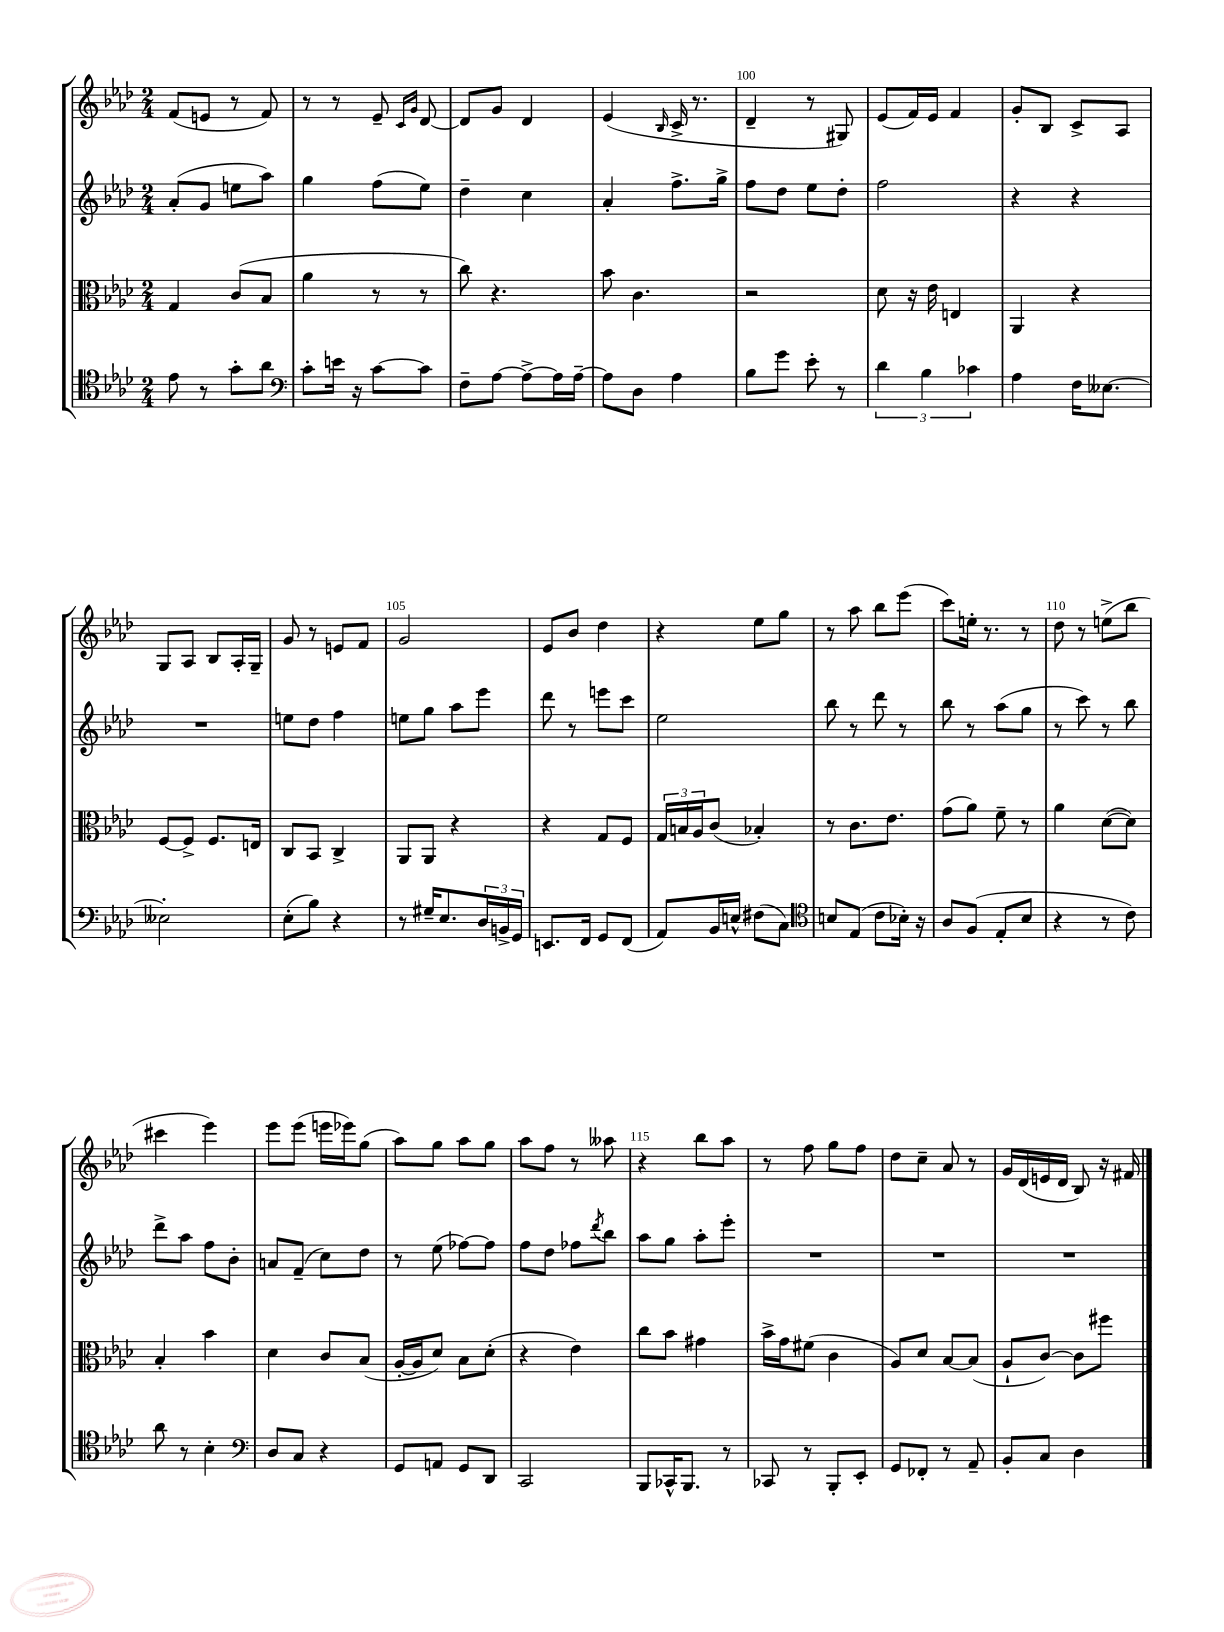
<<
\new StaffGroup <<
\new Staff = "s0" {
    \clef treble \key aes \major \numericTimeSignature \time 2/4
    f'8( e'8 r8 f'8) |
    r8 r8 ees'8-- \grace { c'16 g'16 } des'8~ |
    des'8 g'8 des'4 |
    ees'4( \grace { bes16 } c'16-> r8. |
    des'4-- r8 gis8) |
    ees'8( f'16) ees'16 f'4 |
    g'8-. bes8 c'8-> aes8 |
    g8 aes8 bes8 aes16-. g16-- |
    g'8 r8 e'8 f'8 |
    g'2 |
    ees'8 bes'8 des''4 |
    r4 ees''8 g''8 |
    r8 aes''8 bes''8 ees'''8( |
    c'''8) e''16-. r8. r8 |
    des''8 r8 e''8->( bes''8 |
    cis'''4 ees'''4) |
    ees'''8 ees'''8( e'''16 ees'''16) g''8( |
    aes''8) g''8 aes''8 g''8 |
    aes''8 f''8 r8 aeses''8 |
    r4 bes''8 aes''8 |
    r8 f''8 g''8 f''8 |
    des''8 c''8-- aes'8 r8 |
    g'16 des'16( e'16 des'16 bes8) r16 fis'16 \bar "|." |
}
\new Staff = "s1" {
    \clef treble \key aes \major \numericTimeSignature \time 2/4
    aes'8-.( g'8 e''8 aes''8) |
    g''4 f''8( ees''8) |
    des''4-- c''4 |
    aes'4-. f''8.-> g''16-> |
    f''8 des''8 ees''8 des''8-. |
    f''2 |
    r4 r4 |
    R2 |
    e''8 des''8 f''4 |
    e''8 g''8 aes''8 ees'''8 |
    des'''8 r8 e'''8 c'''8 |
    ees''2 |
    bes''8 r8 des'''8 r8 |
    bes''8 r8 aes''8( g''8 |
    r8 c'''8) r8 bes''8 |
    des'''8-> aes''8 f''8 bes'8-. |
    a'8 f'8--( c''8) des''8 |
    r8 ees''8( fes''8~) fes''8 |
    f''8 des''8 fes''8 \acciaccatura { des'''8 } bes''8 |
    aes''8 g''8 aes''8-. ees'''8-. |
    R2 |
    R2 |
    R2 \bar "|." |
}
\new Staff = "s2" {
    \clef alto \key aes \major \numericTimeSignature \time 2/4
    g4 c'8( bes8 |
    aes'4 r8 r8 |
    c''8) r4. |
    bes'8 c'4. |
    r2 |
    des'8 r16 ees'16 e4 |
    aes,4 r4 |
    f8~ f8-> f8. e16 |
    c8 bes,8 c4-> |
    aes,8 aes,8 r4 |
    r4 g8 f8 |
    \tuplet 3/2 { g16 b16 aes16 } c'8( bes4-.) |
    r8 c'8. ees'8. |
    g'8( aes'8) f'8-- r8 |
    aes'4 des'8~( des'8) |
    bes4-. bes'4 |
    des'4 c'8 bes8( |
    aes16~-. aes16 des'8) bes8 des'8-.( |
    r4 ees'4) |
    c''8 bes'8 gis'4 |
    bes'16-> g'16 fis'8( c'4 |
    aes8) des'8 bes8~ bes8( |
    aes8-! c'8~) c'8 fis''8 \bar "|." |
}
\new Staff = "s3" {
    \clef tenor \key aes \major \numericTimeSignature \time 2/4
    ees'8 r8 g'8-. aes'8 |
    \clef bass c'8-. e'16 r16 c'8~ c'8 |
    f8-- aes8~ aes8~-> aes16 aes16~-- |
    aes8 des8 aes4 |
    bes8 g'8 ees'8-. r8 |
    \tuplet 3/2 { des'4 bes4 ces'4 } |
    aes4 f16 eeses8.~ |
    eeses2-. |
    ees8-.( bes8) r4 |
    r8 gis16-- ees8. \tuplet 3/2 { des16 b,16-> g,16 } |
    e,8. f,16 g,8 f,8( |
    aes,8) bes,16 e16-^ fis8( c8) |
    \clef tenor b8 ees8( c'8 bes16-.) r16 |
    aes8 f8( ees8-. bes8 |
    r4 r8 c'8) |
    aes'8 r8 bes4-. |
    \clef bass des8 c8 r4 |
    g,8 a,8 g,8 des,8 |
    c,2 |
    bes,,8 ces,16-^ bes,,8. r8 |
    ces,8 r8 bes,,8-. ees,8-. |
    g,8 fes,8-. r8 aes,8-- |
    bes,8-. c8 des4 \bar "|." |
}
>>
>>
\layout { \context { \Score currentBarNumber = #96 \override BarNumber.break-visibility = ##(#f #t #t) barNumberVisibility = #(every-nth-bar-number-visible 5) } }
